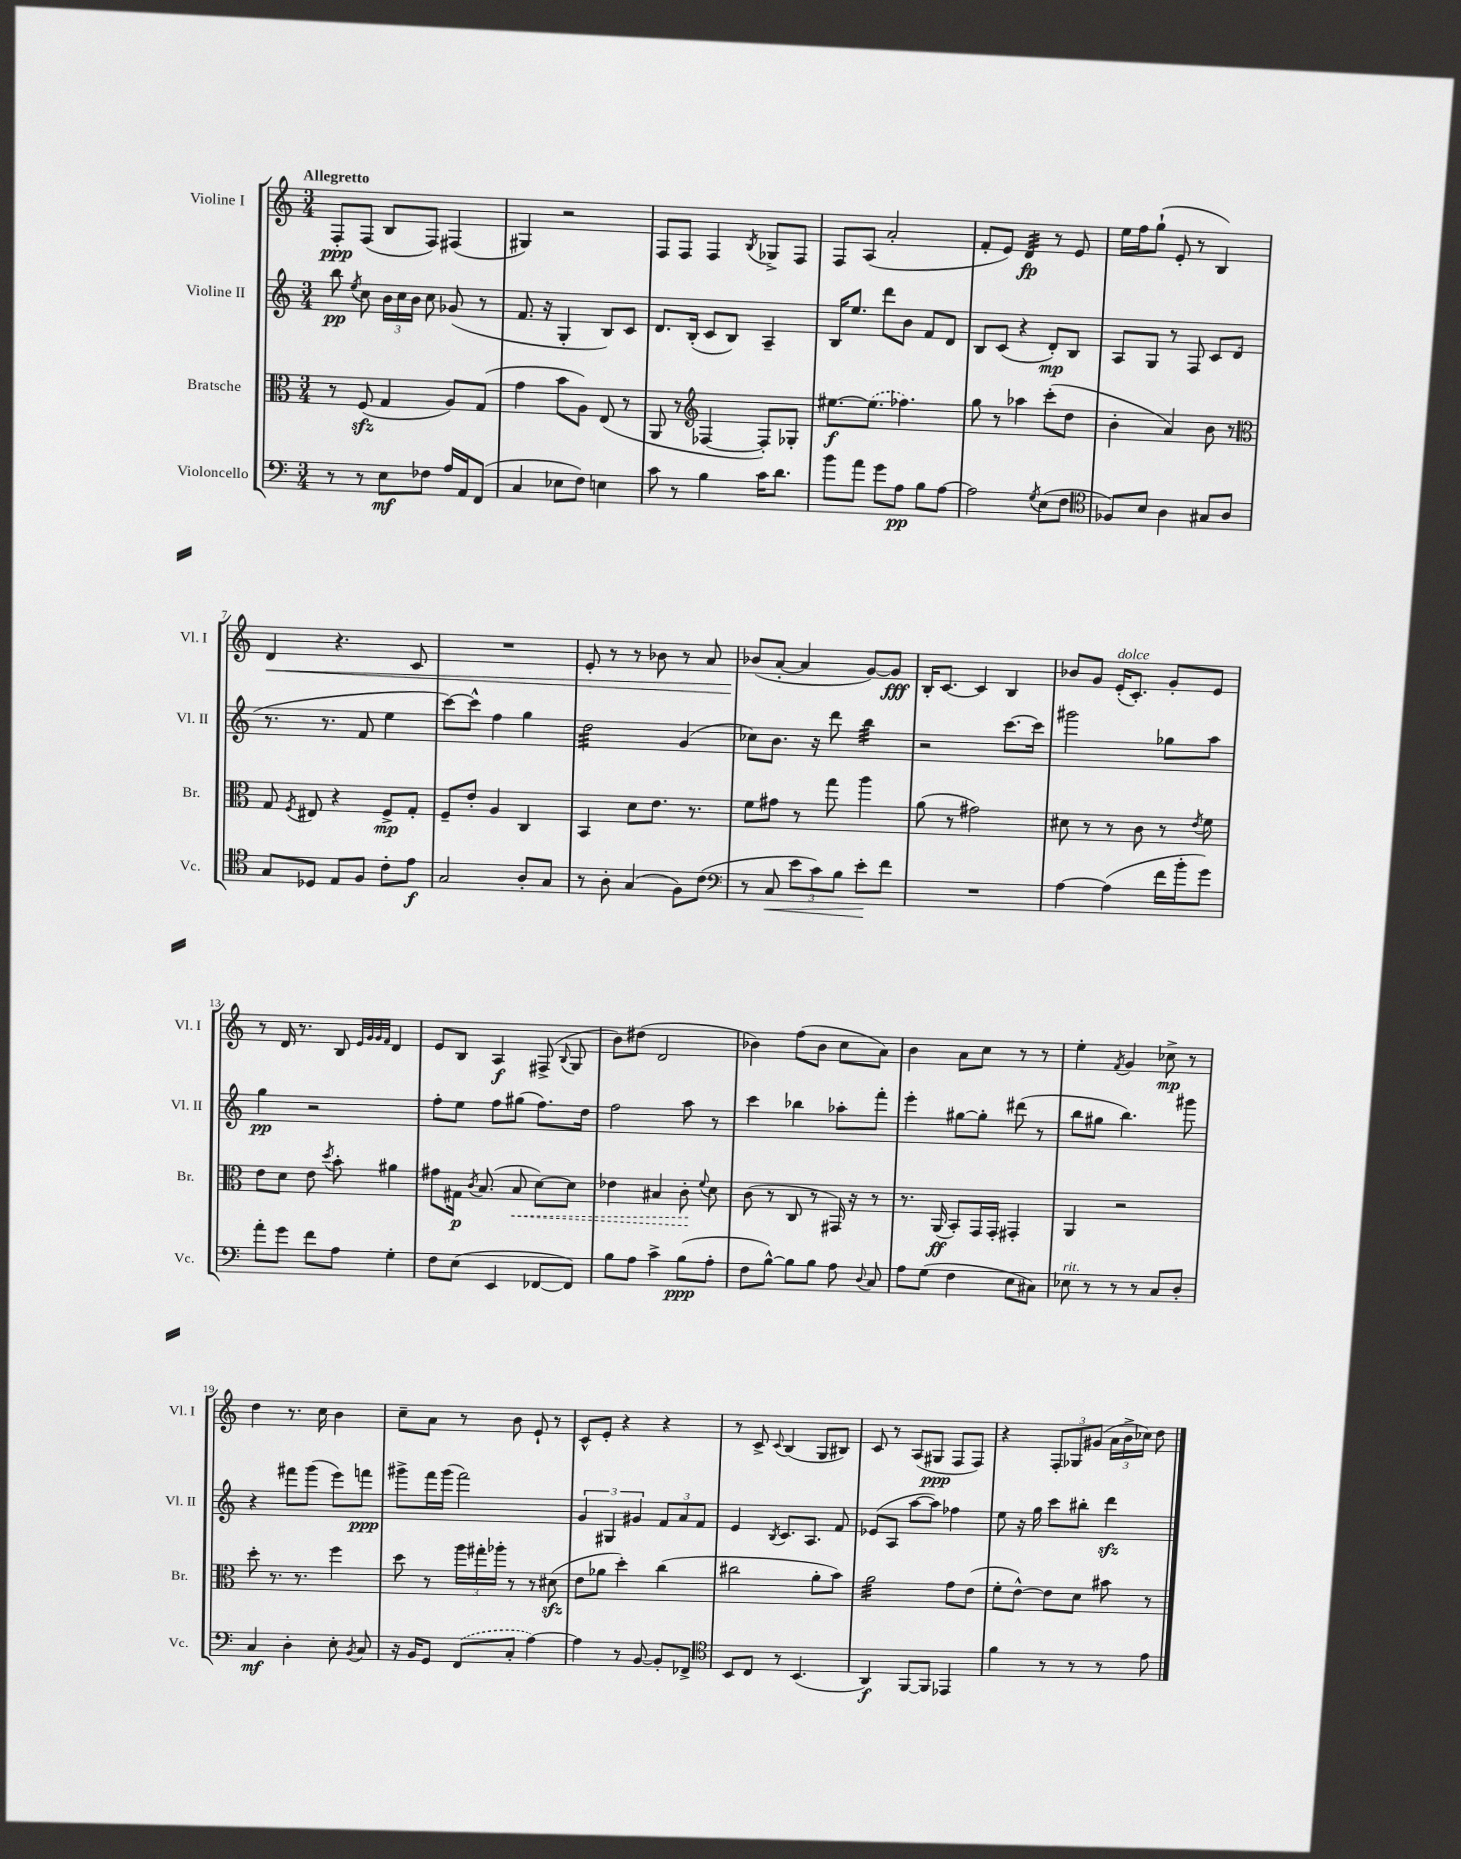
<<
\new StaffGroup <<
\new Staff = "s0" \with { instrumentName = "Violine I" shortInstrumentName = "Vl. I" } {
    \clef treble \key c \major \numericTimeSignature \time 3/4 \tempo "Allegretto"
    \autoBeamOff f8[-.\ppp f8]( b8[ f8]) fis4( |
    gis4) r2 |
    f8[ f8] f4 \acciaccatura { b8 } ges8[-> f8] |
    f8[ a8]( a'2-. |
    f'8[-. e'8]) d'4:32\fp r8 e'8 |
    e''16[ f''16 g''8]-!( e'8-. r8 b4) |
    d'4\< r4. c'8 |
    R2. |
    e'8-. r8 r8 bes'8 r8 a'8 |
    bes'8[\!( a'8]~-. a'4 g'8[~) g'8]\fff |
    b16[-. c'8.]~ c'4 b4 |
    bes'8[ g'8] e'16[-.^\markup { \italic "dolce" }( c'8.]-.) g'8[-. e'8] |
    r8 d'16 r8. b8 \grace { e'32[ g'32 g'32 f'32] } d'4 |
    e'8[ b8] a4\f fis8->( \appoggiatura { b8 } g8 |
    b'8[) dis''8]( d'2 |
    bes'4) f''8[( bes'8] c''8[ a'8]) |
    b'4 a'8[ c''8] r8 r8 |
    e''4-. \acciaccatura { f'8 } g'4 ces''8->\mp r8 |
    d''4 r8. c''16 b'4 |
    c''8[-- a'8] r8 b'8 e'8-! r8 |
    c'8[-^ e'8]-. r4 r4 |
    r8 c'8-> \appoggiatura { c'8 } b4( g8[ bis8]) |
    c'8 r8 a8[( gis8]\ppp f8[ f8]) |
    r4 \tuplet 3/2 { f8[-. ges8 gis'8]( } \tuplet 3/2 { a'16[ b'16-> ces''16]) } d''8 \bar "|." |
}
\new Staff = "s1" \with { instrumentName = "Violine II" shortInstrumentName = "Vl. II" } {
    \clef treble \key c \major \numericTimeSignature \time 3/4
    \autoBeamOff b''8\pp \acciaccatura { e''8 } c''8 \tuplet 3/2 { b'16[ c''16 b'16] } c''8 ges'8( r8 |
    f'8. r16 g4-. b8[) c'8] |
    d'8.[ b16]-.( c'8[ b8]) a4-- |
    b16[ e''8.] d'''8[ b'8] f'8[ d'8] |
    b8[ c'8]( r4 d'8[-.\mp) b8] |
    a8[ g8] r8 f8 c'8[ d'8]( |
    r8. r8. f'8 e''4 |
    c'''8[~) c'''8]-^ f''4 g''4 |
    d''2:32 g'4( |
    ces''8[) b'8.] r16 d'''8 b''4:32 |
    r2 c'''8.[~ c'''16] |
    gis'''2 ges''8[ a''8] |
    g''4\pp r2 |
    f''8[-. e''8] f''8[ gis''8]( f''8.[) d''16] |
    f''2 a''8 r8 |
    c'''4 bes''4 aes''8[-. f'''8]-. |
    e'''4-. gis''8[~ gis''8]-. dis'''8( r8 |
    b''8[ gis''8] b''4.) gis'''8 |
    r4 fis'''8[ g'''8]( e'''8[) f'''8]\ppp |
    gis'''8[-> f'''16 gis'''16]( f'''2) |
    \tuplet 3/2 { g'4 gis4 gis'4 } \tuplet 3/2 { f'8[ a'8 f'8] } |
    e'4 \acciaccatura { b8 } c'8.[ a8.] f'8 |
    ees'8[( a8] a''8[~ a''8]) fes''4 |
    e''8 r16 g''16 c'''8[ bis''8]-. d'''4\sfz \bar "|." |
}
\new Staff = "s2" \with { instrumentName = "Bratsche" shortInstrumentName = "Br." } {
    \clef alto \key c \major \numericTimeSignature \time 3/4
    \autoBeamOff r8 f8\sfz( g4 a8[) g8]( |
    g'4 b'8[ a8]) e8( r8 |
    a,8 r8 \clef treble fes4~ fes8[-.) ges8]-. |
    eis''8.[~\f \once \slurDashed eis''8.]( fes''4.) |
    g''8 r8 aes''4 c'''8[-.( d''8] |
    b'4-. a'4) b'8 r8 |
    \clef alto g8 \acciaccatura { f8 } eis8 r4 f8[->\mp g8]-. |
    f8[-- e'8]-. a4 c4 |
    b,4 d'8[ e'8.] r8. |
    f'8[ gis'8] r8 g''8 a''4 |
    a'8( r8 gis'2) |
    dis'8 r8 r8 c'8 r8 \acciaccatura { e'8 } f'8 |
    e'8[ d'8] e'8 \acciaccatura { d''8 } b'8-. ais'4 |
    gis'8[ gis16]\p \acciaccatura { c'8 } b8.( \once \override Hairpin.style = #'dashed-line b8\< d'8[~) d'8] |
    ees'4 bis4 c'8-.\! \appoggiatura { f'8 } d'8 |
    c'8( r8 c8 r8 gis,16) r16 r8 |
    r8. a,16\ff( b,8[-.) g,16 g,16]-. gis,4-. |
    a,4 r2 |
    d''8-. r8. r8. f''4 |
    d''8 r8 \tuplet 3/2 { a''16[ gis''16-. aes''16]-. } r8 r8 dis'8\sfz( |
    e'8[ aes'8] d''4-.) c''4( |
    cis''2 a'8[-. b'8]) |
    a'2:32 g'8[ e'8]( |
    f'8[-. e'8]~-^) e'8[ d'8] bis'8 r8 \bar "|." |
}
\new Staff = "s3" \with { instrumentName = "Violoncello" shortInstrumentName = "Vc." } {
    \clef bass \key c \major \numericTimeSignature \time 3/4
    \autoBeamOff r8 r8 e8[\mf fes8] a16[ a,16 f,8]( |
    c4 ees8[ f8]) e4 |
    c'8 r8 b4 c'16[ d'8.] |
    b'8[ a'8] g'8[ a8]\pp b8[ a8]~ |
    a2 \acciaccatura { g8 } e8[( f8] |
    \clef tenor fes8[) b8] a4 gis8[ a8] |
    g8[ des8] e8[ f8] c'8[-. e'8]\f |
    g2 a8[-. g8] |
    r8 a8-. g4( f8[) c'8]( |
    \clef bass r8 c8\< \tuplet 3/2 { e'8[ c'8) b8] } e'8[-.\! f'8] |
    R2. |
    a4~ a4( f'16[ b'16-. g'8]) |
    a'8[-. g'8] f'8[ a8] g4-. |
    f8[ e8]( e,4 fes,8[~ fes,8]) |
    b8[ a8] c'4-> b8[\ppp( a8]-. |
    f8[ b8]~-^) b8[ b8] a8 \appoggiatura { d8 } c8 |
    a8[ g8]( f4 e8[ cis8]) |
    ees8^\markup { \italic "rit." } r8 r8 r8 c8[ d8]-. |
    c4\mf d4-. e8-. \acciaccatura { b,8 } c8 |
    r16 b,16[ g,8] \once \slurDashed f,8[( c8]-. a4~) |
    a4 r8 b,8~ b,8[-. fes,8]-> |
    \clef tenor b,8[ c8] r8 b,4.( |
    a,4\f) f,8[~ f,8] ees,4 |
    f'4 r8 r8 r8 e'8 \bar "|." |
}
>>
>>
